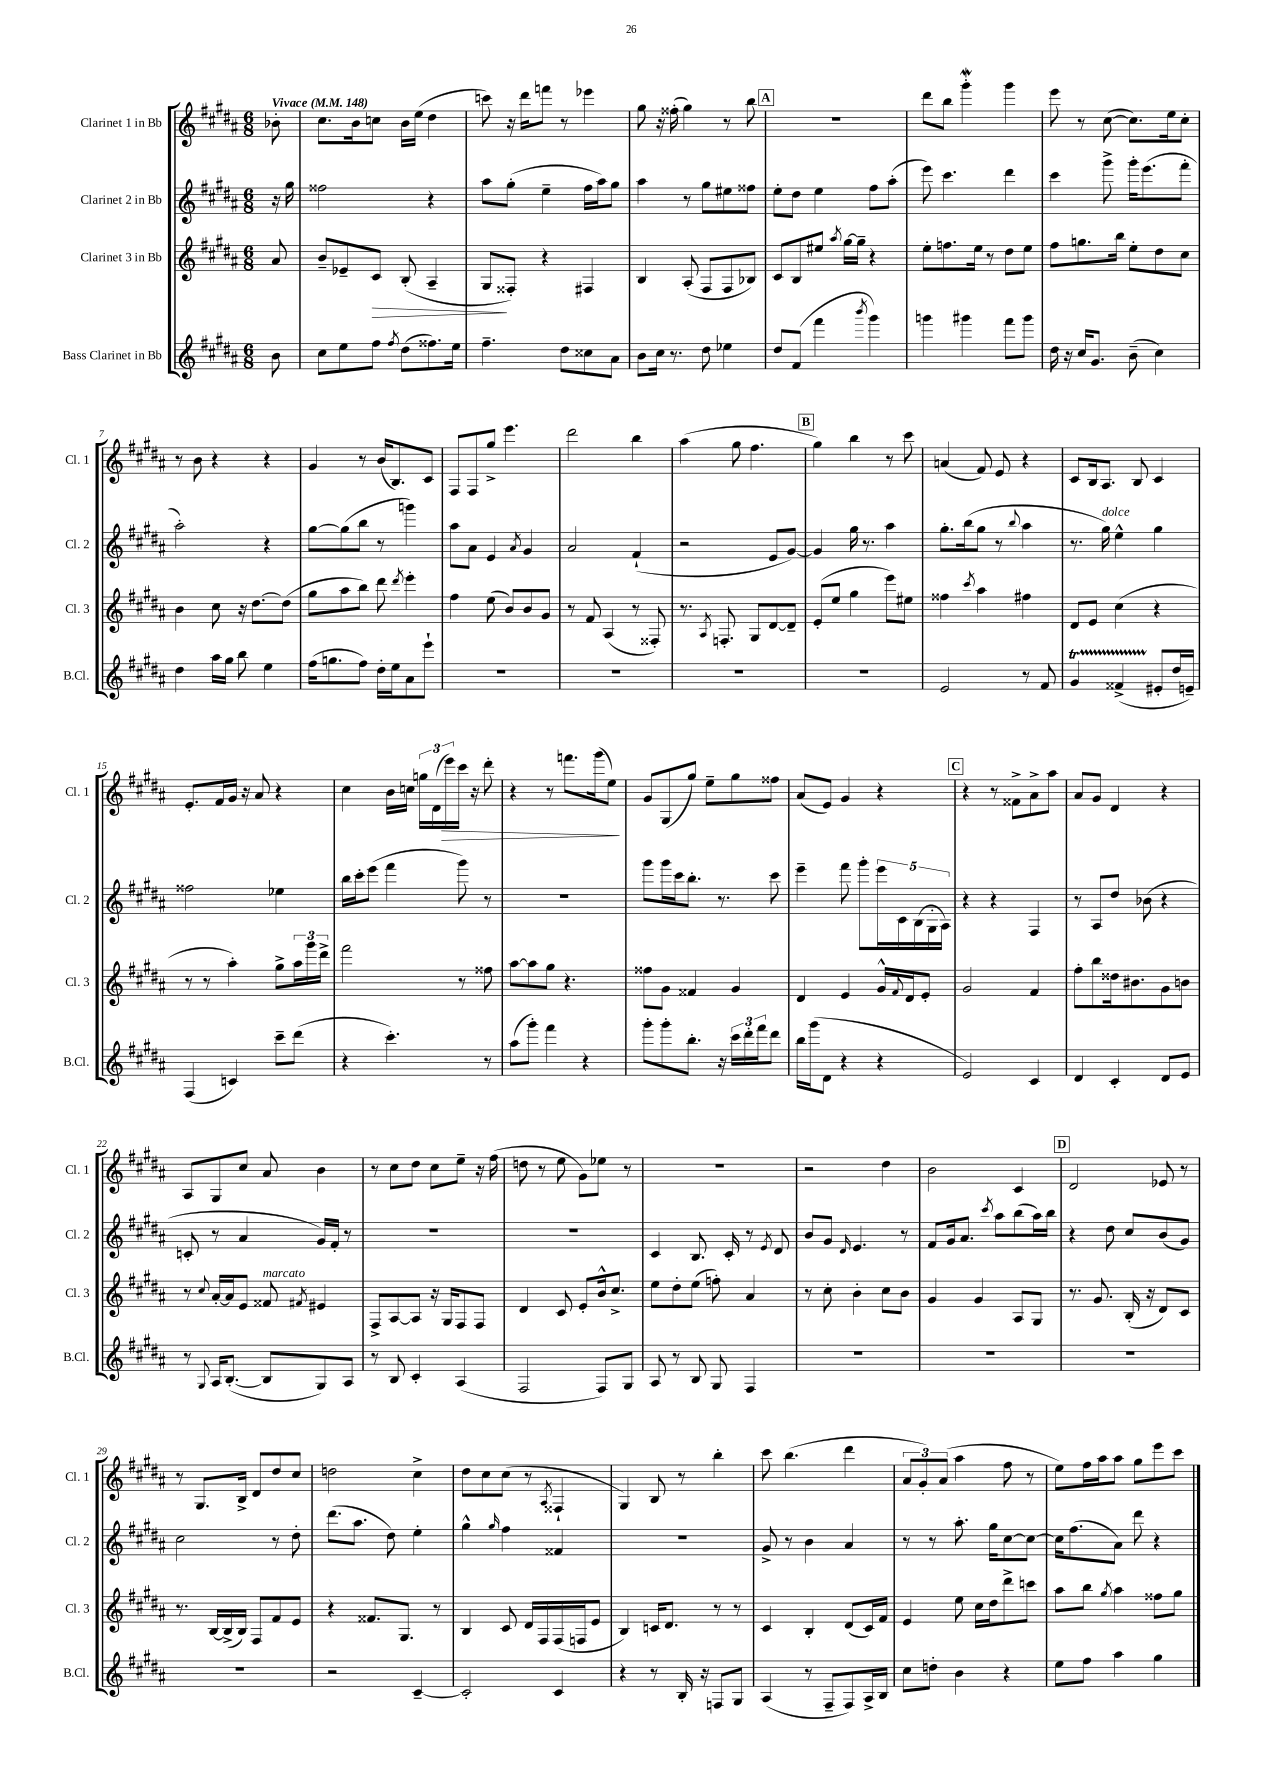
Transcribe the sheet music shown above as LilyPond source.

<<
\new StaffGroup <<
\new Staff = "s0" \with { instrumentName = "Clarinet 1 in Bb" shortInstrumentName = "Cl. 1" } {
    \clef treble \key b \major \numericTimeSignature \time 6/8 \partial 8 \tempo "Vivace" 4 = 148
    bes'8-. |
    cis''8. b'16 c''8 b'16 e''16( dis''4 |
    c'''8) r16 dis'''16 f'''8 r8 ees'''4 |
    gis''8 r16 fisis''16-.( gis''4) r8 b''8 |
    \mark \markup { \box "A" } R2. |
    dis'''8 b''8 gis'''4-.\mordent gis'''4 |
    e'''8 r8 cis''8~( cis''8.) e''16 cis''8-. |
    r8 b'8 r4 r4 |
    gis'4 r8 b'16( b8.) cis'8 |
    fis8 fis8 gis''8-> e'''4. |
    dis'''2 b''4 |
    ais''4( gis''8 fis''4. |
    \mark \markup { \box "B" } gis''4) b''4 r8 cis'''8 |
    a'4( fis'8) e'8 r4 |
    cis'8 b16 ais8. b8 cis'4 |
    e'8.-. fis'16 gis'16 r16 ais'8 r4 |
    cis''4 b'16 c''16 \tuplet 3/2 { g''16 dis'16( e'''16\>) } cis'''16 r16 dis'''8-. |
    r4 r8 f'''8. gis'''16( e''8\!) |
    gis'8 gis8( gis''8) e''8-- gis''8 fisis''8 |
    ais'8( e'8) gis'4 r4 |
    \mark \markup { \box "C" } r4 r8 fisis'8-> ais'8-> ais''8 |
    ais'8 gis'8 dis'4 r4 |
    ais8 gis8 cis''8 ais'8 b'4 |
    r8 cis''8 dis''8 cis''8 e''8-- r16 fis''16( |
    d''8 r8 e''8 gis'8) ees''8 r8 |
    R2. |
    r2 dis''4 |
    b'2 cis'4 |
    \mark \markup { \box "D" } dis'2 ees'8 r8 |
    r8 gis8. b16-> dis'8 dis''8 cis''8 |
    d''2 cis''4-> |
    dis''8 cis''8 cis''8( r8 \acciaccatura { ais8 } fisis4-! |
    gis4) b8 r8 b''4-. |
    cis'''8 b''4.( dis'''4 |
    \tuplet 3/2 { ais'8 gis'8-.) ais'8( } ais''4 fis''8 r8 |
    e''8) fis''16 ais''16 ais''8 gis''8 e'''8 cis'''8 \bar "|." |
}
\new Staff = "s1" \with { instrumentName = "Clarinet 2 in Bb" shortInstrumentName = "Cl. 2" } {
    \clef treble \key b \major \numericTimeSignature \time 6/8 \partial 8
    r16 gis''16 |
    fisis''2 r4 |
    ais''8 gis''8-.( e''4-- fis''16 ais''16) gis''8 |
    ais''4 r8 gis''8 eis''8 fisis''8 |
    \mark \markup { \box "A" } e''8-. dis''8 e''4 fis''8 ais''8-.( |
    e'''8) cis'''4. dis'''4 |
    cis'''4 gis'''8-> gis'''16-. e'''8.( fis'''8-. |
    ais''2-.) r4 |
    gis''8~ gis''8( b''8 r8 g'''4) |
    ais''8 ais'8 e'4 \acciaccatura { ais'8 } gis'4 |
    ais'2 fis'4-!( |
    r2 e'8 gis'8~) |
    \mark \markup { \box "B" } gis'4 gis''16 r8. ais''4 |
    gis''8.-. b''16( gis''8 r8 \appoggiatura { b''8 } ais''4 |
    r8. gis''16^\markup { \italic "dolce" }) e''4-^ gis''4 |
    fisis''2 ees''4 |
    b''16 cis'''16-. e'''8( fis'''4 gis'''8) r8 |
    R2. |
    gis'''8 gis'''16 cis'''16 b''8.-. r8. cis'''8 |
    e'''4-- fis'''8 gis'''8-. \tuplet 5/4 { e'''16 cis'16 b16( gis16-. ais16) } |
    \mark \markup { \box "C" } r4 r4 fis4 |
    r8 ais8 dis''8 bes'8( r4 |
    c'8-. r8 ais'4 gis'16) fis'16-. r8 |
    R2. |
    R2. |
    cis'4 b8. cis'16-. r8 \acciaccatura { e'8 } dis'8 |
    b'8 gis'8 \grace { dis'16 } e'4. r8 |
    fis'8 gis'16 ais'8. \acciaccatura { cis'''8 } ais''8 b''8( ais''16) b''16 |
    \mark \markup { \box "D" } r4 dis''8 cis''8 b'8( gis'8) |
    cis''2 r8 dis''8-. |
    dis'''8.( ais''8. dis''8) e''4-. |
    gis''4-^ \grace { gis''16 } fis''4 fisis'4 |
    R2. |
    gis'8-> r8 b'4 ais'4 |
    r8 r8 ais''8.-. gis''16 cis''8~ cis''8~ |
    cis''16 fis''8.( ais'8) dis'''8 r4 \bar "|." |
}
\new Staff = "s2" \with { instrumentName = "Clarinet 3 in Bb" shortInstrumentName = "Cl. 3" } {
    \clef treble \key b \major \numericTimeSignature \time 6/8 \partial 8
    ais'8 |
    b'8-- ees'8-- cis'8\> b8-.( ais4-- |
    gis8\! fisis8-.) r4 fis4 |
    b4 ais8-.( fis8 fis8 bes8) |
    \mark \markup { \box "A" } cis'8 b8 eis''8 \acciaccatura { ais''8 } gis''16~ gis''16-- r4 |
    e''8-. f''8. e''16 r8 dis''8 e''8 |
    fis''8 g''8. b''16 e''8-. dis''8 cis''8 |
    b'4 cis''8 r16 dis''8.~ dis''8( |
    gis''8 ais''8 b''8) dis'''8 \acciaccatura { dis'''8 } e'''4-. |
    fis''4 e''8( b'8) b'8 gis'8 |
    r8 fis'8 ais4( r8 fisis8-.) |
    r8. \acciaccatura { ais8 } f8.-. gis8 dis'8~ dis'8-- |
    \mark \markup { \box "B" } e'8-.( e''8 gis''4 e'''8) eis''8 |
    fisis''4 \acciaccatura { cis'''8 } ais''4 fis''4 |
    dis'8 e'8 cis''4( r4 |
    r8 r8 ais''4-.) gis''8-> \tuplet 3/2 { ais''16 gis'''16 dis'''16-> } |
    fis'''2 r8 fisis''8 |
    ais''8~ ais''8 gis''8 r4. |
    fisis''8 gis'8 fisis'4 gis'4 |
    dis'4 e'4 gis'16-^ \appoggiatura { fis'8 } dis'16 e'8-. |
    \mark \markup { \box "C" } gis'2 fis'4 |
    fis''8-. b''8 disis''16 bis'8. gis'8 b'8 |
    r8 \appoggiatura { cis''8 } ais'16~-. ais'16 e'8 fisis'8^\markup { \italic "marcato" } \acciaccatura { fis'8 } eis'4 |
    fis8-> ais8~ ais8 r16 gis16 fis8 fis8 |
    dis'4 cis'8 e'8-. b'16-^ cis''8.-> |
    e''8 dis''8-. e''8( f''8-.) ais'4 |
    r8 cis''8-. b'4-. cis''8 b'8 |
    gis'4 gis'4 ais8 gis8 |
    \mark \markup { \box "D" } r8. gis'8. b16-.( r16 dis'8) cis'8 |
    r8. b16~ b16->( b16) fis8 fis'8 e'8 |
    r4 fisis'8. gis8. r8 |
    b4 cis'8 dis'16 fis16 fis16( f16 e'8 |
    b4) c'16 dis'8. r8 r8 |
    cis'4 b4-. dis'8( cis'16) fis'16 |
    e'4 e''8 cis''16 dis''16 dis'''8-> c'''8 |
    ais''8 b''8 \acciaccatura { gis''8 } ais''4 fisis''8 gis''8 \bar "|." |
}
\new Staff = "s3" \with { instrumentName = "Bass Clarinet in Bb" shortInstrumentName = "B.Cl." } {
    \clef treble \key b \major \numericTimeSignature \time 6/8 \partial 8
    b'8 |
    cis''8 e''8 fis''8 \acciaccatura { fis''8 } dis''8( fisis''8.) e''16 |
    fis''4.-- dis''8 cisis''8 ais'8 |
    b'8 cis''16 r8. dis''8 ees''4 |
    \mark \markup { \box "A" } dis''8 fis'8( fis'''4 \acciaccatura { b'''8 } gis'''4) |
    g'''4 gis'''4 fis'''8 gis'''8 |
    dis''16 r16 cis''16 gis'8. b'8--( cis''4) |
    dis''4 ais''16 gis''16 b''8 e''4 |
    fis''16( g''8. fis''8) dis''16-. e''16 ais'8 e'''8-! |
    R2. |
    R2. |
    R2. |
    \mark \markup { \box "B" } R2. |
    e'2 r8 fis'8 |
    gis'4\startTrillSpan fisis'4->( eis'8-.\stopTrillSpan dis''16 e'16--) |
    fis4( c'4) cis'''8-- dis'''8( |
    r4 cis'''4.-.) r8 |
    ais''8( gis'''8-.) fis'''4 r4 |
    gis'''8-. gis'''8-. b''8.-. r16 \tuplet 3/2 { cis'''16 dis'''16-. fis'''16 } dis'''8 |
    b''16 gis'''16( dis'8 r4 r4 |
    \mark \markup { \box "C" } e'2) cis'4 |
    dis'4 cis'4-. dis'8 e'8 |
    r8 \appoggiatura { gis8 } ais16 b8.~-.( b8 gis8) ais8 |
    r8 b8 cis'4-. ais4( |
    fis2 fis8) gis8 |
    ais8 r8 b8 gis8 fis4 |
    R2. |
    R2. |
    \mark \markup { \box "D" } R2. |
    R2. |
    r2 cis'4~-- |
    cis'2-. cis'4 |
    r4 r8 b16-. r16 f8 gis8 |
    ais4( r8 fis8-- fis8) ais16-> b16 |
    cis''8 d''8-. b'4 r4 |
    e''8 fis''8 ais''4 gis''4 \bar "|." |
}
>>
>>
